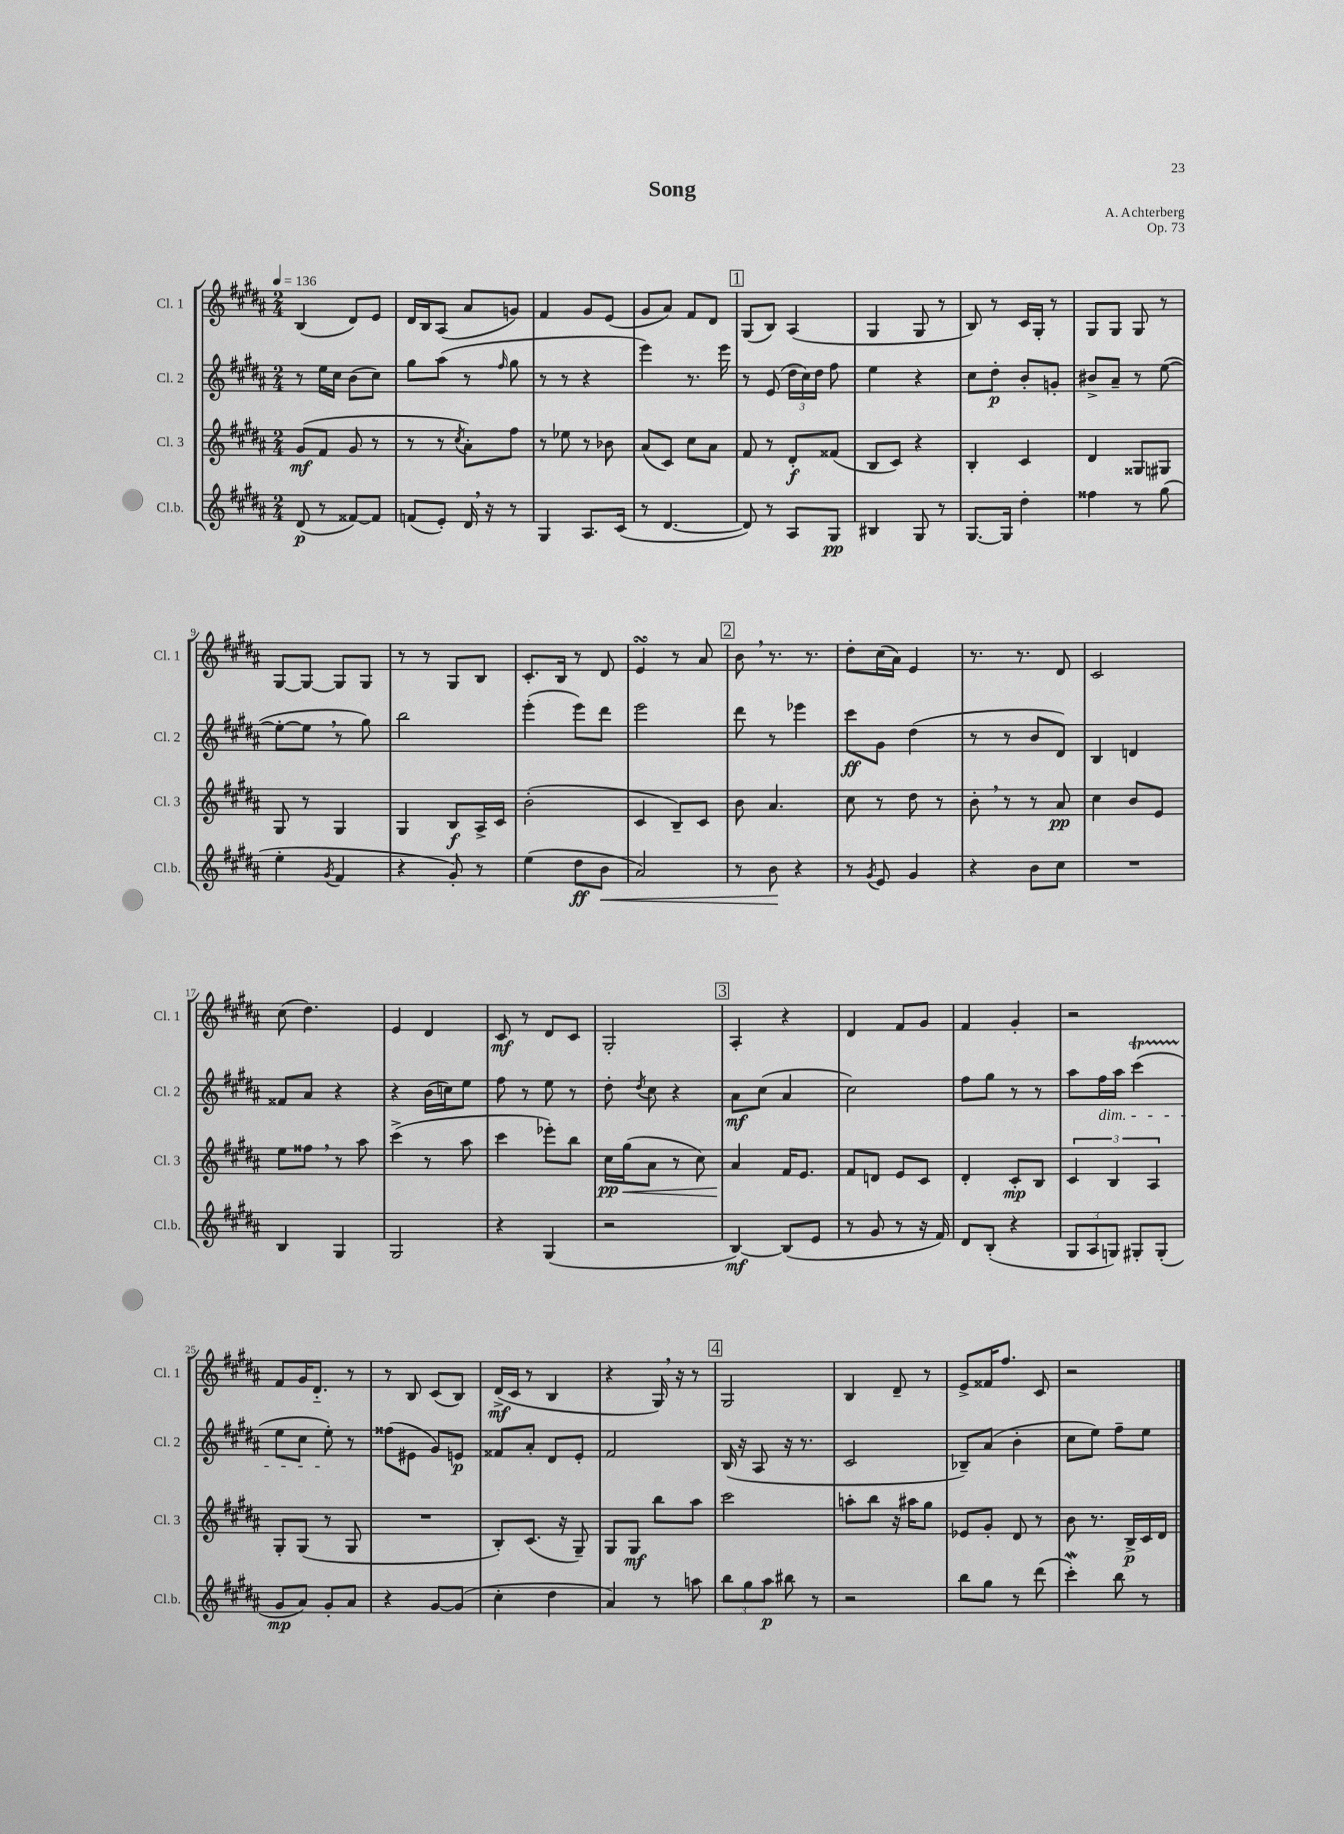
\header { title = "Song" composer = "A. Achterberg" opus = "Op. 73" }
<<
\new StaffGroup <<
\new Staff = "s0" \with { instrumentName = "Cl. 1" shortInstrumentName = "Cl. 1" } {
    \clef treble \key b \major \numericTimeSignature \time 2/4 \tempo 4 = 136
    \autoBeamOff b4( dis'8[) e'8] |
    dis'16[ b16 ais8]( ais'8[ g'8]) |
    fis'4 gis'8[ e'8]( |
    gis'8[ ais'8]) fis'8[ dis'8] |
    \mark \markup { \box "1" } gis8[( b8]) ais4( |
    gis4 gis8 r8 |
    b8) r8 cis'16[ gis16]-. r8 |
    gis8[ gis8] gis8 r8 |
    gis8[~ gis8]~ gis8[ gis8] |
    r8 r8 gis8[ b8] |
    cis'8.[-. b16] r8 dis'8 |
    e'4\turn r8 ais'8 |
    \mark \markup { \box "2" } b'8 \breathe r8. r8. |
    dis''8[-. cis''16( ais'16]) e'4 |
    r8. r8. dis'8 |
    cis'2 |
    cis''8( dis''4.) |
    e'4 dis'4 |
    cis'8\mf r8 dis'8[ cis'8] |
    gis2-. |
    \mark \markup { \box "3" } ais4-. r4 |
    dis'4 fis'8[ gis'8] |
    fis'4 gis'4-. |
    r2 |
    fis'8[ gis'16 dis'8.]-_ r8 |
    r8 b8 cis'8[( b8]) |
    dis'16[->\mf( cis'16] r8 b4 |
    r4 gis16) \breathe r16 r8 |
    \mark \markup { \box "4" } gis2 |
    b4 dis'8-- r8 |
    e'8[-> fisis'16 fis''8.] cis'8 |
    r2 \bar "|." |
}
\new Staff = "s1" \with { instrumentName = "Cl. 2" shortInstrumentName = "Cl. 2" } {
    \clef treble \key b \major \numericTimeSignature \time 2/4
    \autoBeamOff r8 e''16[ cis''16] b'8[( cis''8]) |
    gis''8[ ais''8]( r8 \grace { fis''16 } gis''8 |
    r8 r8 r4 |
    e'''4) r8. e'''16 |
    \mark \markup { \box "1" } r8 e'8( \tuplet 3/2 { dis''16[ cis''16) dis''16] } fis''8 |
    e''4 r4 |
    cis''8[ dis''8]-.\p b'8[-. g'8]-. |
    bis'8[-> ais'8]-- r8 e''8~( |
    e''8[~-. e''8] \breathe r8 gis''8) |
    b''2 |
    e'''4-.( e'''8[) dis'''8] |
    e'''2 |
    \mark \markup { \box "2" } dis'''8 r8 ees'''4 |
    cis'''8[\ff gis'8] dis''4( |
    r8 r8 b'8[ dis'8]) |
    b4 d'4 |
    fisis'8[ ais'8] r4 |
    r4 b'16[( c''16) e''8] |
    fis''8 r8 e''8 r8 |
    dis''8-. \acciaccatura { dis''8 } cis''8 r4 |
    \mark \markup { \box "3" } ais'8[\mf cis''8]( ais'4 |
    cis''2) |
    fis''8[ gis''8] r8 r8 |
    ais''8[ fis''16\dim ais''16] cis'''4\startTrillSpan( |
    e''8[\stopTrillSpan cis''8] e''8-.\!) r8 |
    fisis''8[( eis'8] gis'8[) e'8]\p |
    fisis'8[ ais'8]-. dis'8[ e'8]-. |
    fis'2 |
    \mark \markup { \box "4" } b16( r16 ais8 r16 r8. |
    cis'2 |
    bes8[--) ais'8]( b'4-. |
    cis''8[ e''8]) fis''8[-- e''8] \bar "|." |
}
\new Staff = "s2" \with { instrumentName = "Cl. 3" shortInstrumentName = "Cl. 3" } {
    \clef treble \key b \major \numericTimeSignature \time 2/4
    \autoBeamOff gis'8[\mf( fis'8] gis'8 r8 |
    r8 r8 \acciaccatura { cis''8 } ais'8[-.) fis''8] |
    r8 ees''8 r8 bes'8 |
    ais'8[( cis'8]) cis''8[ ais'8] |
    \mark \markup { \box "1" } fis'8 r8 dis'8[-.\f fisis'8]( |
    b8[ cis'8]) r4 |
    b4-. cis'4 |
    dis'4 gisis8[ gis8] |
    gis8 r8 gis4 |
    gis4 b8[\f ais16-> cis'16] |
    b'2-.( |
    cis'4 b8[--) cis'8] |
    \mark \markup { \box "2" } b'8 ais'4. |
    cis''8 r8 dis''8 r8 |
    b'8-. \breathe r8 r8 ais'8\pp |
    cis''4 b'8[ e'8] |
    e''8[ fisis''8] \breathe r8 ais''8 |
    cis'''4->( r8 ais''8 |
    cis'''4 ees'''8[-.) b''8] |
    cis''16[\pp gis''16\<( ais'8] r8 cis''8) |
    \mark \markup { \box "3" } ais'4\! fis'16[ e'8.] |
    fis'8[ d'8] e'8[ cis'8] |
    dis'4-. cis'8[-.\mp b8] |
    \tuplet 3/2 { cis'4 b4 ais4 } |
    gis8[-. gis8]( r8 gis8 |
    R2 |
    b8[-.) cis'8.]( r16 gis8--) |
    gis8[ gis8]\mf b''8[ ais''8] |
    \mark \markup { \box "4" } cis'''2 |
    a''8[-. b''8] r16 ais''16[ gis''8] |
    ees'8[ gis'8]-. dis'8 r8 |
    b'8 r8. b16[->\p cis'16 dis'16] \bar "|." |
}
\new Staff = "s3" \with { instrumentName = "Cl.b." shortInstrumentName = "Cl.b." } {
    \clef treble \key b \major \numericTimeSignature \time 2/4
    \autoBeamOff dis'8\p( r8 fisis'8[~) fisis'8] |
    f'8[( e'8]-.) dis'16 \breathe r16 r8 |
    gis4 ais8.[ cis'16]( |
    r8 dis'4.~ |
    \mark \markup { \box "1" } dis'8) r8 ais8[ gis8]\pp |
    bis4 gis8 r8 |
    gis8.[~ gis16] dis''4-. |
    fisis''4 r8 gis''8( |
    e''4-. \acciaccatura { gis'8 } fis'4 |
    r4 gis'8-.) r8 |
    e''4( dis''8[\ff b'8]\< |
    ais'2) |
    \mark \markup { \box "2" } r8 b'8\! r4 |
    r8 \acciaccatura { gis'8 } e'8 gis'4 |
    r4 b'8[ cis''8] |
    R2 |
    b4 gis4 |
    gis2 |
    r4 gis4( |
    r2 |
    \mark \markup { \box "3" } b4~\mf) b8[( e'8] |
    r8 gis'8 r8 r16 fis'16) |
    dis'8[ b8]-.( r4 |
    \tuplet 3/2 { gis8[ ais8 g8]) } gis8[-. gis8]-.( |
    gis'8[\mp ais'8]) gis'8[-. ais'8] |
    r4 gis'8[~ gis'8]( |
    cis''4-. dis''4 |
    ais'4) r8 a''8 |
    \mark \markup { \box "4" } \tuplet 3/2 { b''8[ gis''8 ais''8]\p } bis''8 r8 |
    r2 |
    b''8[ gis''8] r8 dis'''8( |
    cis'''4-.\mordent) b''8 r8 \bar "|." |
}
>>
>>
